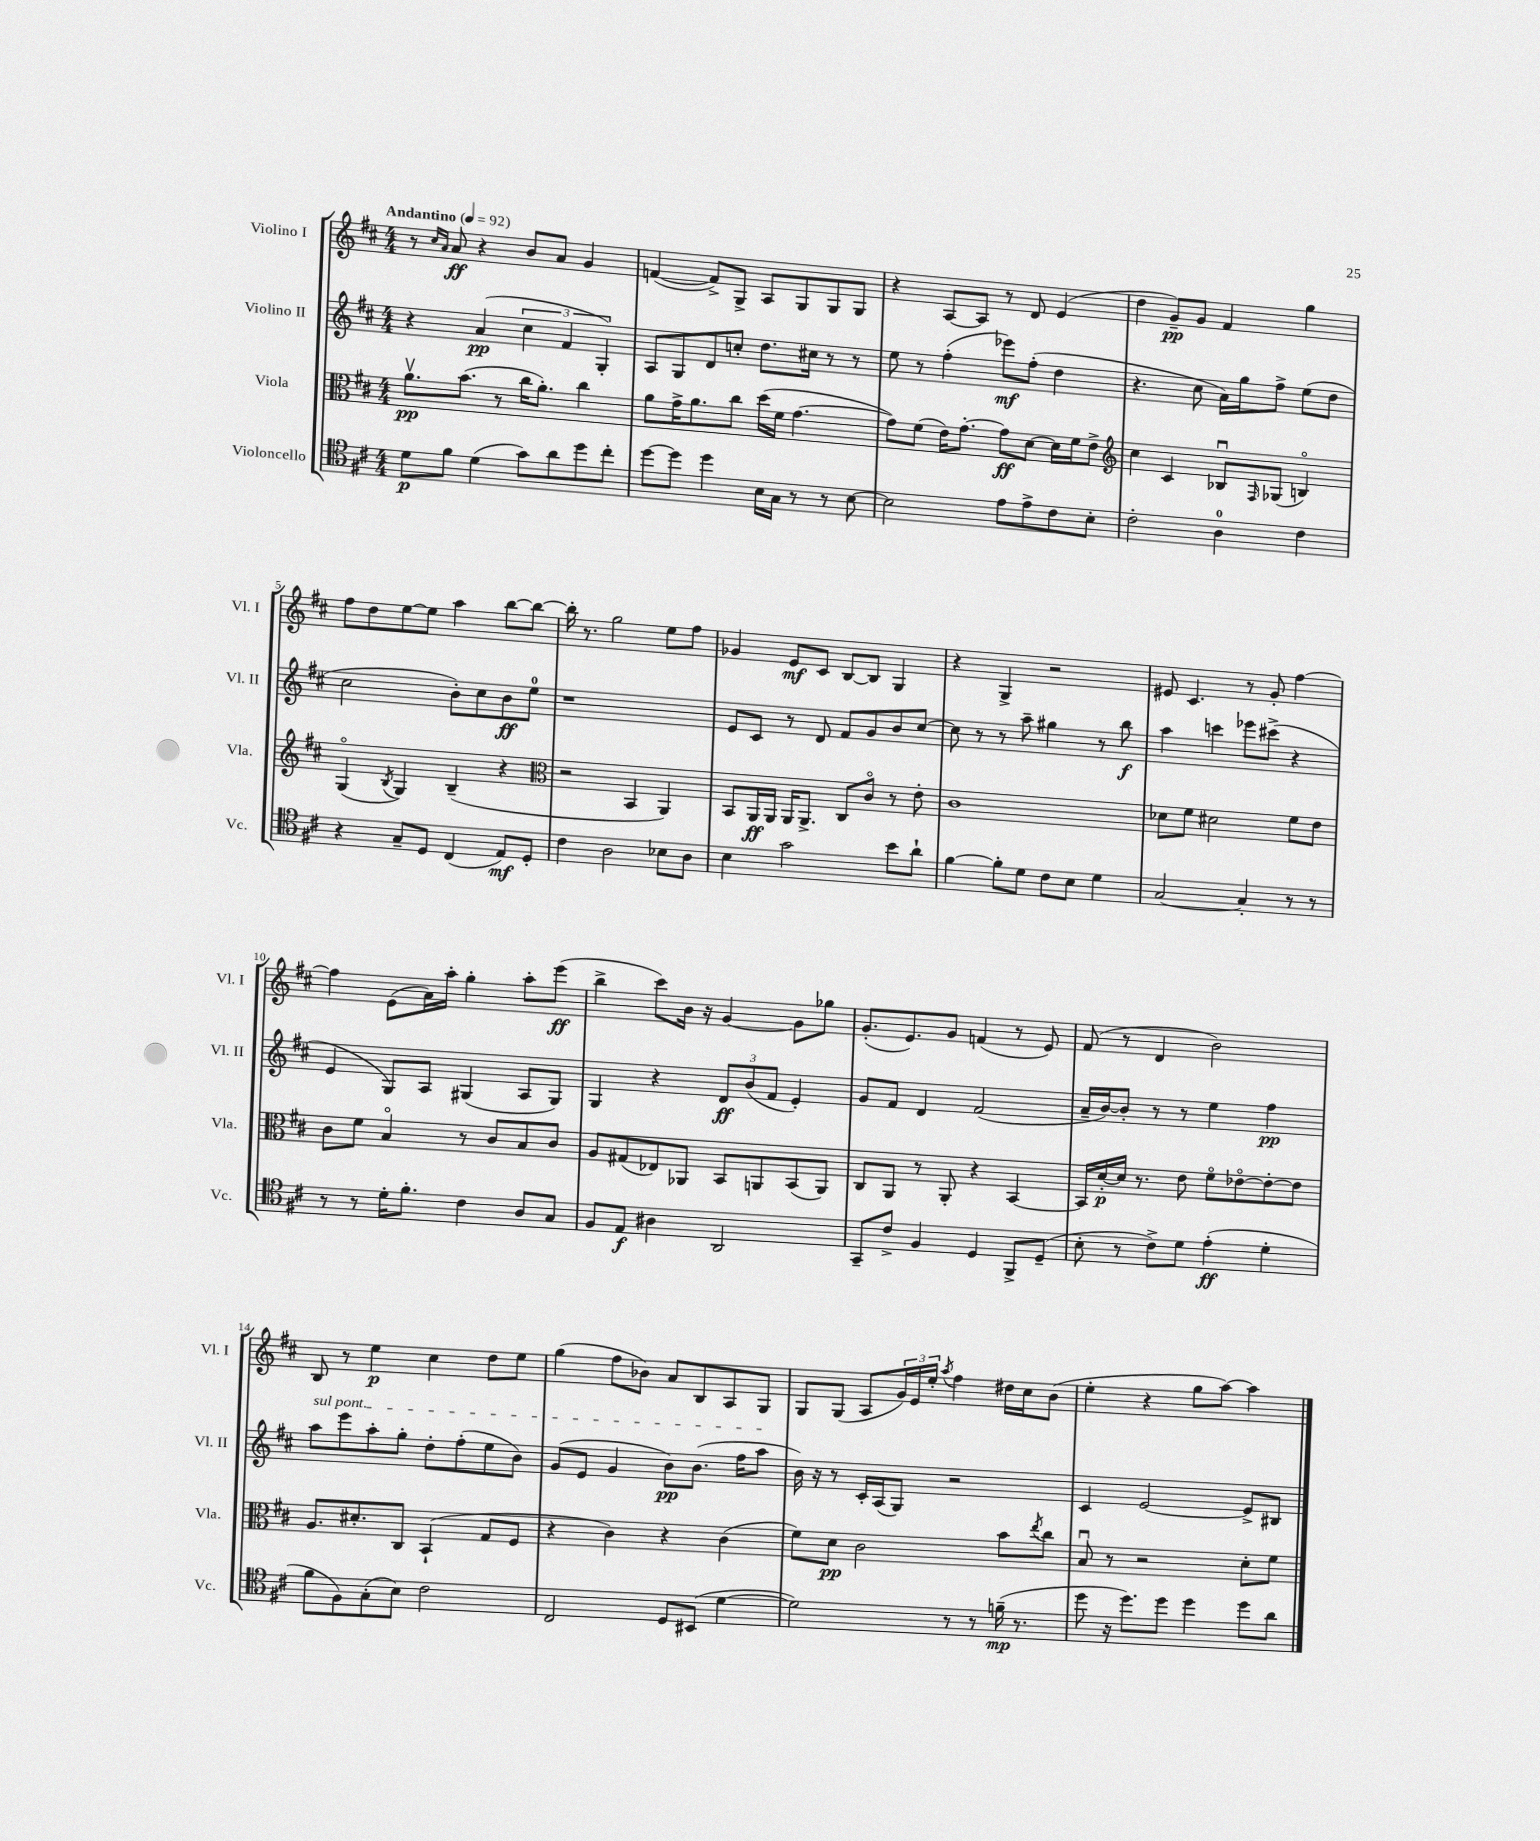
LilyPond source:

<<
\new StaffGroup <<
\new Staff = "s0" \with { instrumentName = "Violino I" shortInstrumentName = "Vl. I" } {
    \clef treble \key d \major \numericTimeSignature \time 4/4 \tempo "Andantino" 4 = 92
    r8 \grace { cis''16 a'16 } a'8\ff r4 b'8 a'8 g'4 |
    f'4~( f'8->) g8-> a8 g8 g8 g8 |
    r4 a8~ a8 r8 d'8 e'4( |
    d''4 g'8--\pp) g'8 fis'4 g''4 |
    fis''8 d''8 e''8~ e''8 a''4 b''8~ b''8~ |
    b''16-. r8. g''2 e''8 fis''8 |
    ges'4 e'8\mf cis'8 b8~ b8 g4 |
    r4 g4-> r2 |
    eis'8 cis'4. r8 g'8-. fis''4~ |
    fis''4 e'8( a'16) a''16-. g''4-. a''8-. e'''8\ff( |
    b''4-> cis'''8) b'16 r16 g'4~ g'8 ges''8 |
    g'8.-.( e'8.) g'8 f'4( r8 e'8) |
    fis'8( r8 d'4 b'2) |
    b8 r8 e''4\p cis''4 d''8 e''8 |
    g''4( fis''8 bes'8) a'8 b8 a8 g8 |
    g8 g8( a8 \tuplet 3/2 { g'16) e'16 e''16-. } \acciaccatura { a''8 } fis''4 dis''16 cis''16 b'8( |
    e''4-. r4 g''8 a''8~) a''4 \bar "|." |
}
\new Staff = "s1" \with { instrumentName = "Violino II" shortInstrumentName = "Vl. II" } {
    \clef treble \key d \major \numericTimeSignature \time 4/4
    r4 a'4\pp( \tuplet 3/2 { cis''4 fis'4 g4-.) } |
    a8 g8 d'8 c''8-. d''8. cis''16 r8 r8 |
    e''8 r8 fis''4-.( ees'''8\mf) fis''8-.( d''4 |
    r4. cis''8 a'16) g''16 fis''8-> e''8( d''8 |
    cis''2 b'8-.) cis''8 b'8\ff e''8-0 |
    r1 |
    e'8 cis'8 r8 d'8 fis'8 g'8 b'8 cis''8~ |
    cis''8 r8 r8 a''8-- gis''4 r8 b''8\f |
    a''4 c'''4 ees'''8 cis'''8->( r4 |
    e'4 g8) a8 gis4( a8 gis8) |
    g4 r4 \tuplet 3/2 { d'8\ff b'8( fis'8 } e'4-.) |
    g'8 fis'8 d'4 fis'2( |
    a'16-- b'16~) b'8-. r8 r8 e''4 fis''4\pp |
    \once \override TextSpanner.bound-details.left.text = \markup { \italic "sul pont." } a''8\startTextSpan e'''8 a''8-. g''8-. d''8-. fis''8-.( e''8 b'8) |
    g'8( e'8 g'4 b'8\pp) b'8.( fis''16 a''8\stopTextSpan |
    b'16) r16 r8 cis'16-. a16( g8) r2 |
    cis'4 e'2~ e'8-> bis8 \bar "|." |
}
\new Staff = "s2" \with { instrumentName = "Viola" shortInstrumentName = "Vla." } {
    \clef alto \key d \major \numericTimeSignature \time 4/4
    a'8.\upbow\pp b'8.( r8 cis''16 a'8.-.) cis''4 |
    a'8 g'16-> a'8. cis''8 d''16( fis'16 g'4.~ |
    g'8) fis'8( e'16) g'8.~-. g'8\ff d'8~ d'16 fis'16 e'8-> |
    \clef treble cis''4 cis'4 bes8\downbow \grace { fis16 } ges8( b4\flageolet) |
    g4\flageolet( \acciaccatura { b8 } g4) b4--( r4 |
    \clef alto r2 b,4 a,4) |
    b,8 a,16\ff a,16 a,16 a,8.-> cis8 cis'8\flageolet r8 e'8-. |
    cis'1 |
    des'8 fis'8 dis'2 fis'8 e'8 |
    cis'8 fis'8 b4\flageolet r8 cis'8 b8 cis'8 |
    a8 gis8( ees8) aes,8 b,8 a,8 b,8( a,8) |
    cis8 a,8 r8 a,8-. r4 b,4~ |
    b,16 d'16~-.\p d'16 r8. e'8 fis'8\flageolet ees'8~\flageolet ees'8~-. ees'8 |
    a8. dis'8.-. cis8 b,4-!( g8 fis8 |
    r4 cis'4) r4 cis'4( |
    fis'8) d'8\pp cis'2 b'8 \acciaccatura { e''8 } cis''8 |
    b8\downbow r8 r2 d'8-. fis'8 \bar "|." |
}
\new Staff = "s3" \with { instrumentName = "Violoncello" shortInstrumentName = "Vc." } {
    \clef tenor \key d \major \numericTimeSignature \time 4/4
    d'8\p fis'8 d'4( g'8) a'8 d''8 cis''8-. |
    d''8~ d''8 d''4 b16 g16 r8 r8 b8~ |
    b2 e'8 e'8-> cis'8 b8-. |
    cis'2-. a4-0 cis'4 |
    r4 g8-- d8 cis4( e8\mf) d8-. |
    cis'4 a2 bes8 a8 |
    b4 g'2 b'8 a'8-! |
    fis'4~ fis'8-. d'8 cis'8 b8 d'4 |
    g2~ g4-. r8 r8 |
    r8 r8 d'16-. fis'8.-. cis'4 a8 g8 |
    fis8 e8\f ais4 a,2 |
    g,8-- cis'8-> fis4 d4 fis,8-> d8--( |
    b8-. r8 cis'8->) d'8 e'4-.\ff( d'4-. |
    fis'8 fis8) g8-.( b8) cis'2 |
    cis2 d8 bis,8( d'4~ |
    d'2) r8 r8 f'16--\mp( r8. |
    d''8 r16 d''8.) d''8 d''4 d''8 a'8 \bar "|." |
}
>>
>>
